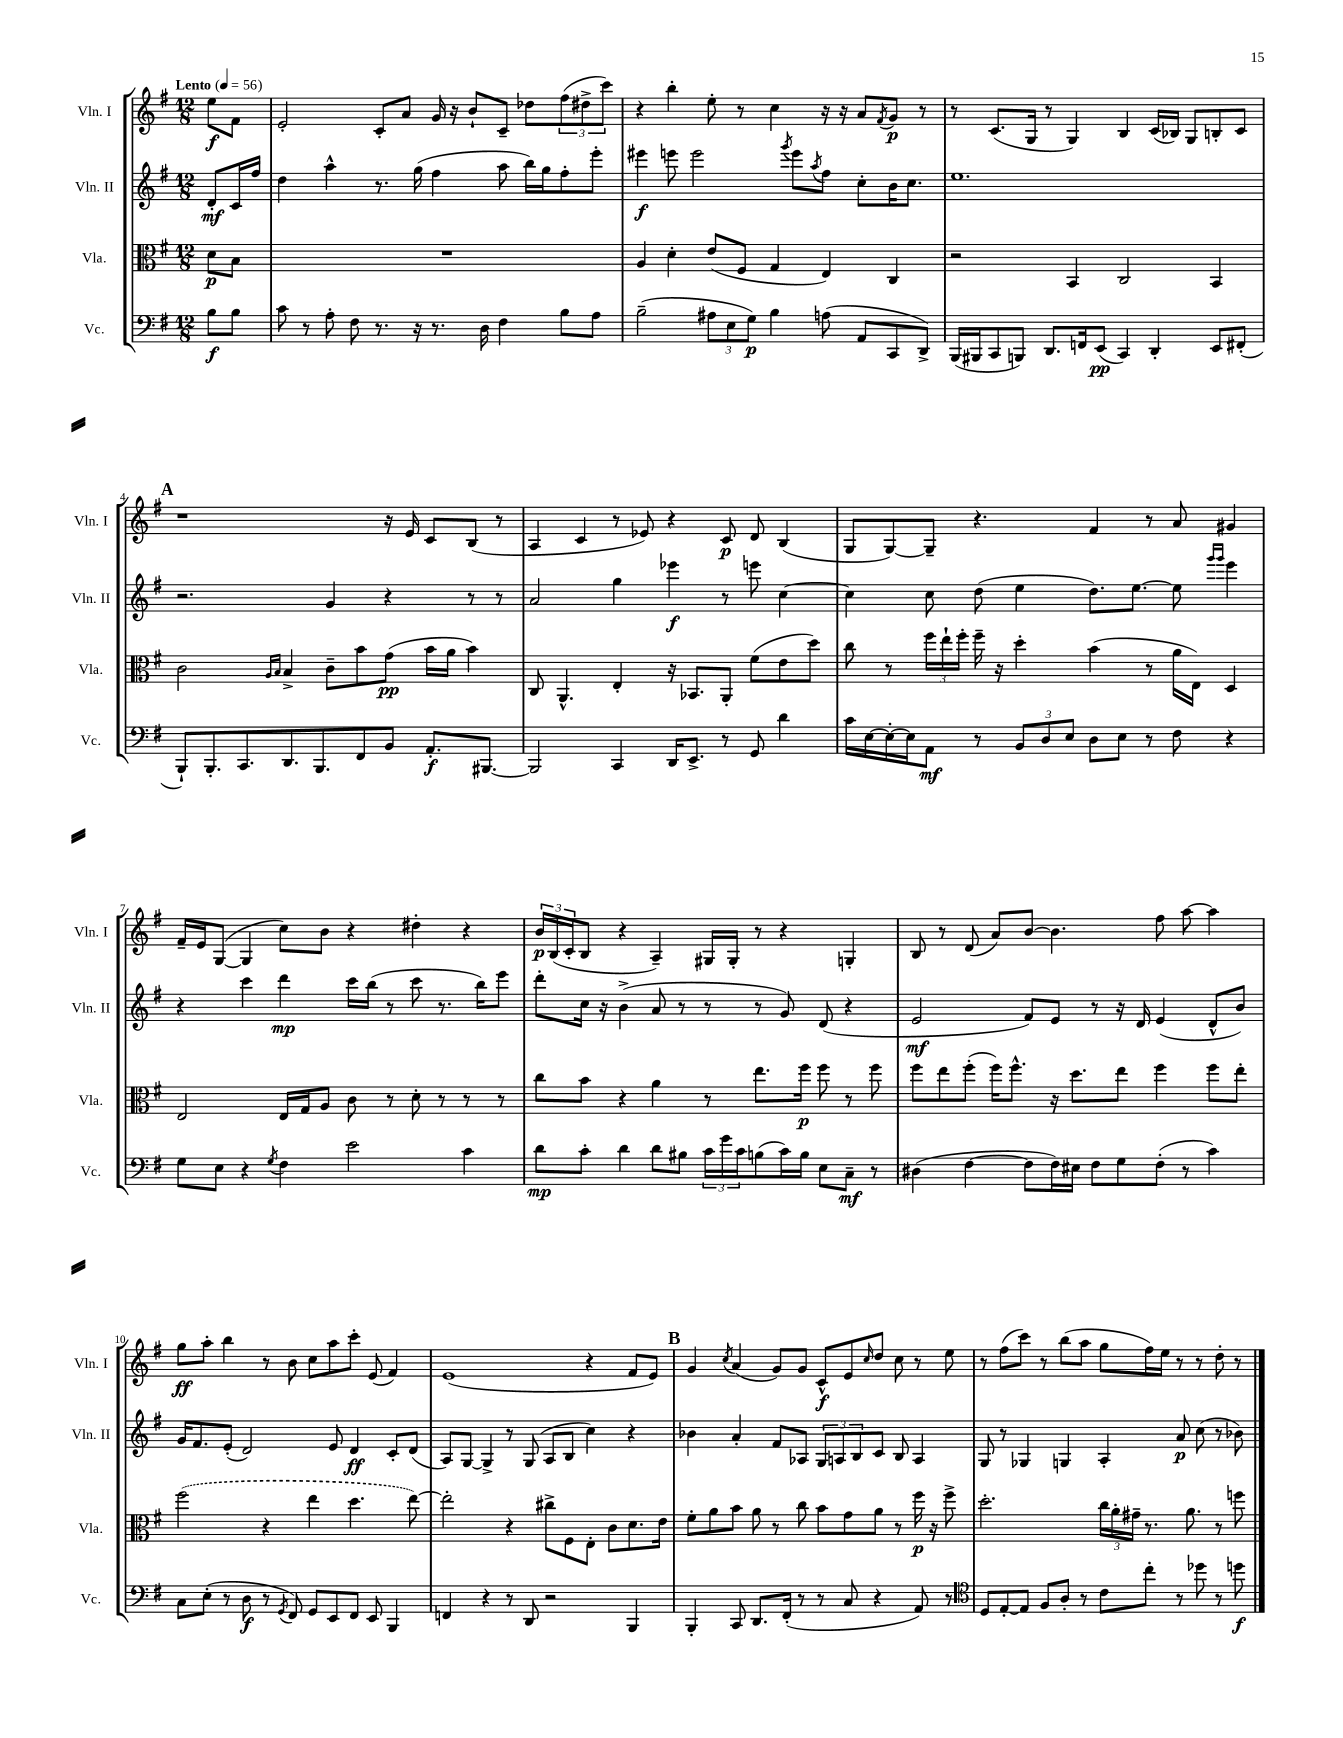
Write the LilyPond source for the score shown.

<<
\new StaffGroup <<
\new Staff = "s0" \with { instrumentName = "Vln. I" shortInstrumentName = "Vln. I" } {
    \clef treble \key g \major \numericTimeSignature \time 12/8 \partial 4 \tempo "Lento" 4 = 56
    e''8\f fis'8 |
    e'2-. c'8-. a'8 g'16 r16 b'8-! c'8-- des''8 \tuplet 3/2 { fis''8( dis''8-> c'''8) } |
    r4 b''4-. e''8-. r8 c''4 r16 r16 a'8 \acciaccatura { fis'8 } g'8\p r8 |
    r8 c'8.( g16 r8 g4) b4 c'16( bes16) g8 b8-. c'8 |
    \mark \markup { \bold "A" } r1 r16 e'16 c'8 b8( r8 |
    a4 c'4 r8 ees'8) r4 c'8\p d'8 b4( |
    g8 g8~) g8-- r4. fis'4 r8 a'8 gis'4 |
    fis'16-- e'16 g8~( g4 c''8) b'8 r4 dis''4-. r4 |
    \tuplet 3/2 { b'16\p b16( c'16-. } b8 r4 a4--) gis16 gis16-. r8 r4 g4-. |
    b8 r8 d'8( a'8) b'8~ b'4. fis''8 a''8~ a''4 |
    g''8\ff a''8-. b''4 r8 b'8 c''8 a''8 c'''8-. e'8( fis'4) |
    e'1( r4 fis'8 e'8) |
    \mark \markup { \bold "B" } g'4 \acciaccatura { c''8 } a'4( g'8) g'8 c'8-^\f e'8 \grace { c''16 } d''8 c''8 r8 e''8 |
    r8 fis''8( c'''8) r8 b''8( a''8 g''8 fis''16) e''16 r8 r8 d''8-. r8 \bar "|." |
}
\new Staff = "s1" \with { instrumentName = "Vln. II" shortInstrumentName = "Vln. II" } {
    \clef treble \key g \major \numericTimeSignature \time 12/8 \partial 4
    d'8-.\mf c'16 fis''16 |
    d''4 a''4-^ r8. g''16( fis''4 a''8 b''16) g''16 fis''8-. e'''8-. |
    eis'''4\f e'''8 e'''2 \acciaccatura { g'''8 } e'''8 \acciaccatura { a''8 } fis''8 c''8-. b'16 c''8. |
    e''1. |
    \mark \markup { \bold "A" } r2. g'4 r4 r8 r8 |
    a'2 g''4 ees'''4\f r8 e'''8 c''4~ |
    c''4 c''8 d''8( e''4 d''8.) e''8.~ e''8 \grace { g'''16 g'''16 } e'''4 |
    r4 c'''4 d'''4\mp c'''16 b''16( r8 c'''8 r8. b''16) e'''8 |
    d'''8-. c''16 r16 b'4->( a'8 r8 r8 r8 g'8) d'8( r4 |
    e'2\mf fis'8) e'8 r8 r16 d'16 e'4( d'8-^ b'8) |
    g'16 fis'8. e'8-.( d'2) e'8 d'4\ff c'8-. d'8( |
    a8) g8~ g4-> r8 g8( a8 b8 c''4) r4 |
    \mark \markup { \bold "B" } bes'4 a'4-. fis'8 aes8 \tuplet 3/2 { g8 a8 b8 } c'8 b8 a4 |
    g8 r8 ges4 g4 a4-. a'8\p c''8( r8 bes'8) \bar "|." |
}
\new Staff = "s2" \with { instrumentName = "Vla." shortInstrumentName = "Vla." } {
    \clef alto \key g \major \numericTimeSignature \time 12/8 \partial 4
    d'8\p b8 |
    R1. |
    a4 d'4-. e'8( fis8 g4 e4) c4 |
    r2 b,4 c2 b,4 |
    \mark \markup { \bold "A" } c'2 \grace { a16 b16 } b4-> c'8-- b'8 g'8\pp( b'16 a'16 b'4) |
    c8 a,4.-^ e4-. r16 bes,8. a,8-. fis'8( e'8 d''8) |
    c''8 r8 \tuplet 3/2 { fis''16 e''16-! fis''16-. } fis''16-- r16 d''4-. b'4( r8 a'16 e16) d4 |
    e2 e16 g16 a8 c'8 r8 d'8-. r8 r8 r8 |
    c''8 b'8 r4 a'4 r8 e''8. fis''16\p fis''8 r8 fis''8 |
    fis''8 e''8 fis''8-.( fis''16) fis''8.-^ r16 d''8. e''8 fis''4 fis''8 e''8-. |
    \once \slurDashed fis''2( r4 e''4 d''4. e''8~) |
    e''2-. r4 cis''8-> fis8 e8-. c'8 d'8. e'16 |
    \mark \markup { \bold "B" } fis'8-. a'8 b'8 a'8 r8 c''8 b'8 g'8 a'8 r8 fis''16\p r16 fis''8-> |
    d''2.-. \tuplet 3/2 { c''16 a'16-. gis'16-- } r8. a'8. r8 f''8 \bar "|." |
}
\new Staff = "s3" \with { instrumentName = "Vc." shortInstrumentName = "Vc." } {
    \clef bass \key g \major \numericTimeSignature \time 12/8 \partial 4
    b8\f b8 |
    c'8 r8 a8-. fis8 r8. r16 r8. d16 fis4 b8 a8 |
    b2--( \tuplet 3/2 { ais8 e8 g8\p) } b4 a8( a,8 c,8 d,8->) |
    b,,16( bis,,16 c,8 b,,8) d,8. f,16 e,8\pp( c,4) d,4-. e,8 fis,8-.( |
    \mark \markup { \bold "A" } b,,8-!) b,,8.-. c,8. d,8. b,,8. fis,8 b,8 a,8.-.\f bis,,8.~ |
    bis,,2 c,4 d,16 e,8.-> r8 g,8 d'4 |
    c'16 e16~ e16~-. e16 a,8\mf r8 \tuplet 3/2 { b,8 d8 e8 } d8 e8 r8 fis8 r4 |
    g8 e8 r4 \acciaccatura { g8 } fis4 e'2 c'4 |
    d'8\mp c'8-. d'4 d'8 bis8 \tuplet 3/2 { c'16 g'16 c'16 } b8( c'16) b16 e8 c8--\mf r8 |
    dis4( fis4~ fis8 fis16) eis16 fis8 g8 fis8-.( r8 c'4) |
    c8 e8-.( r8 d8\f r8 \acciaccatura { g,8 } fis,8) g,8 e,8 fis,8 e,8 b,,4 |
    f,4 r4 r8 d,8 r2 b,,4 |
    \mark \markup { \bold "B" } b,,4-. c,8 d,8. fis,16-.( r8 r8 c8 r4 a,8) r8 |
    \clef tenor d8 e8~-. e8 fis8 a8-. r8 c'8 c''8-. r8 des''8 r8 d''8\f \bar "|." |
}
>>
>>
